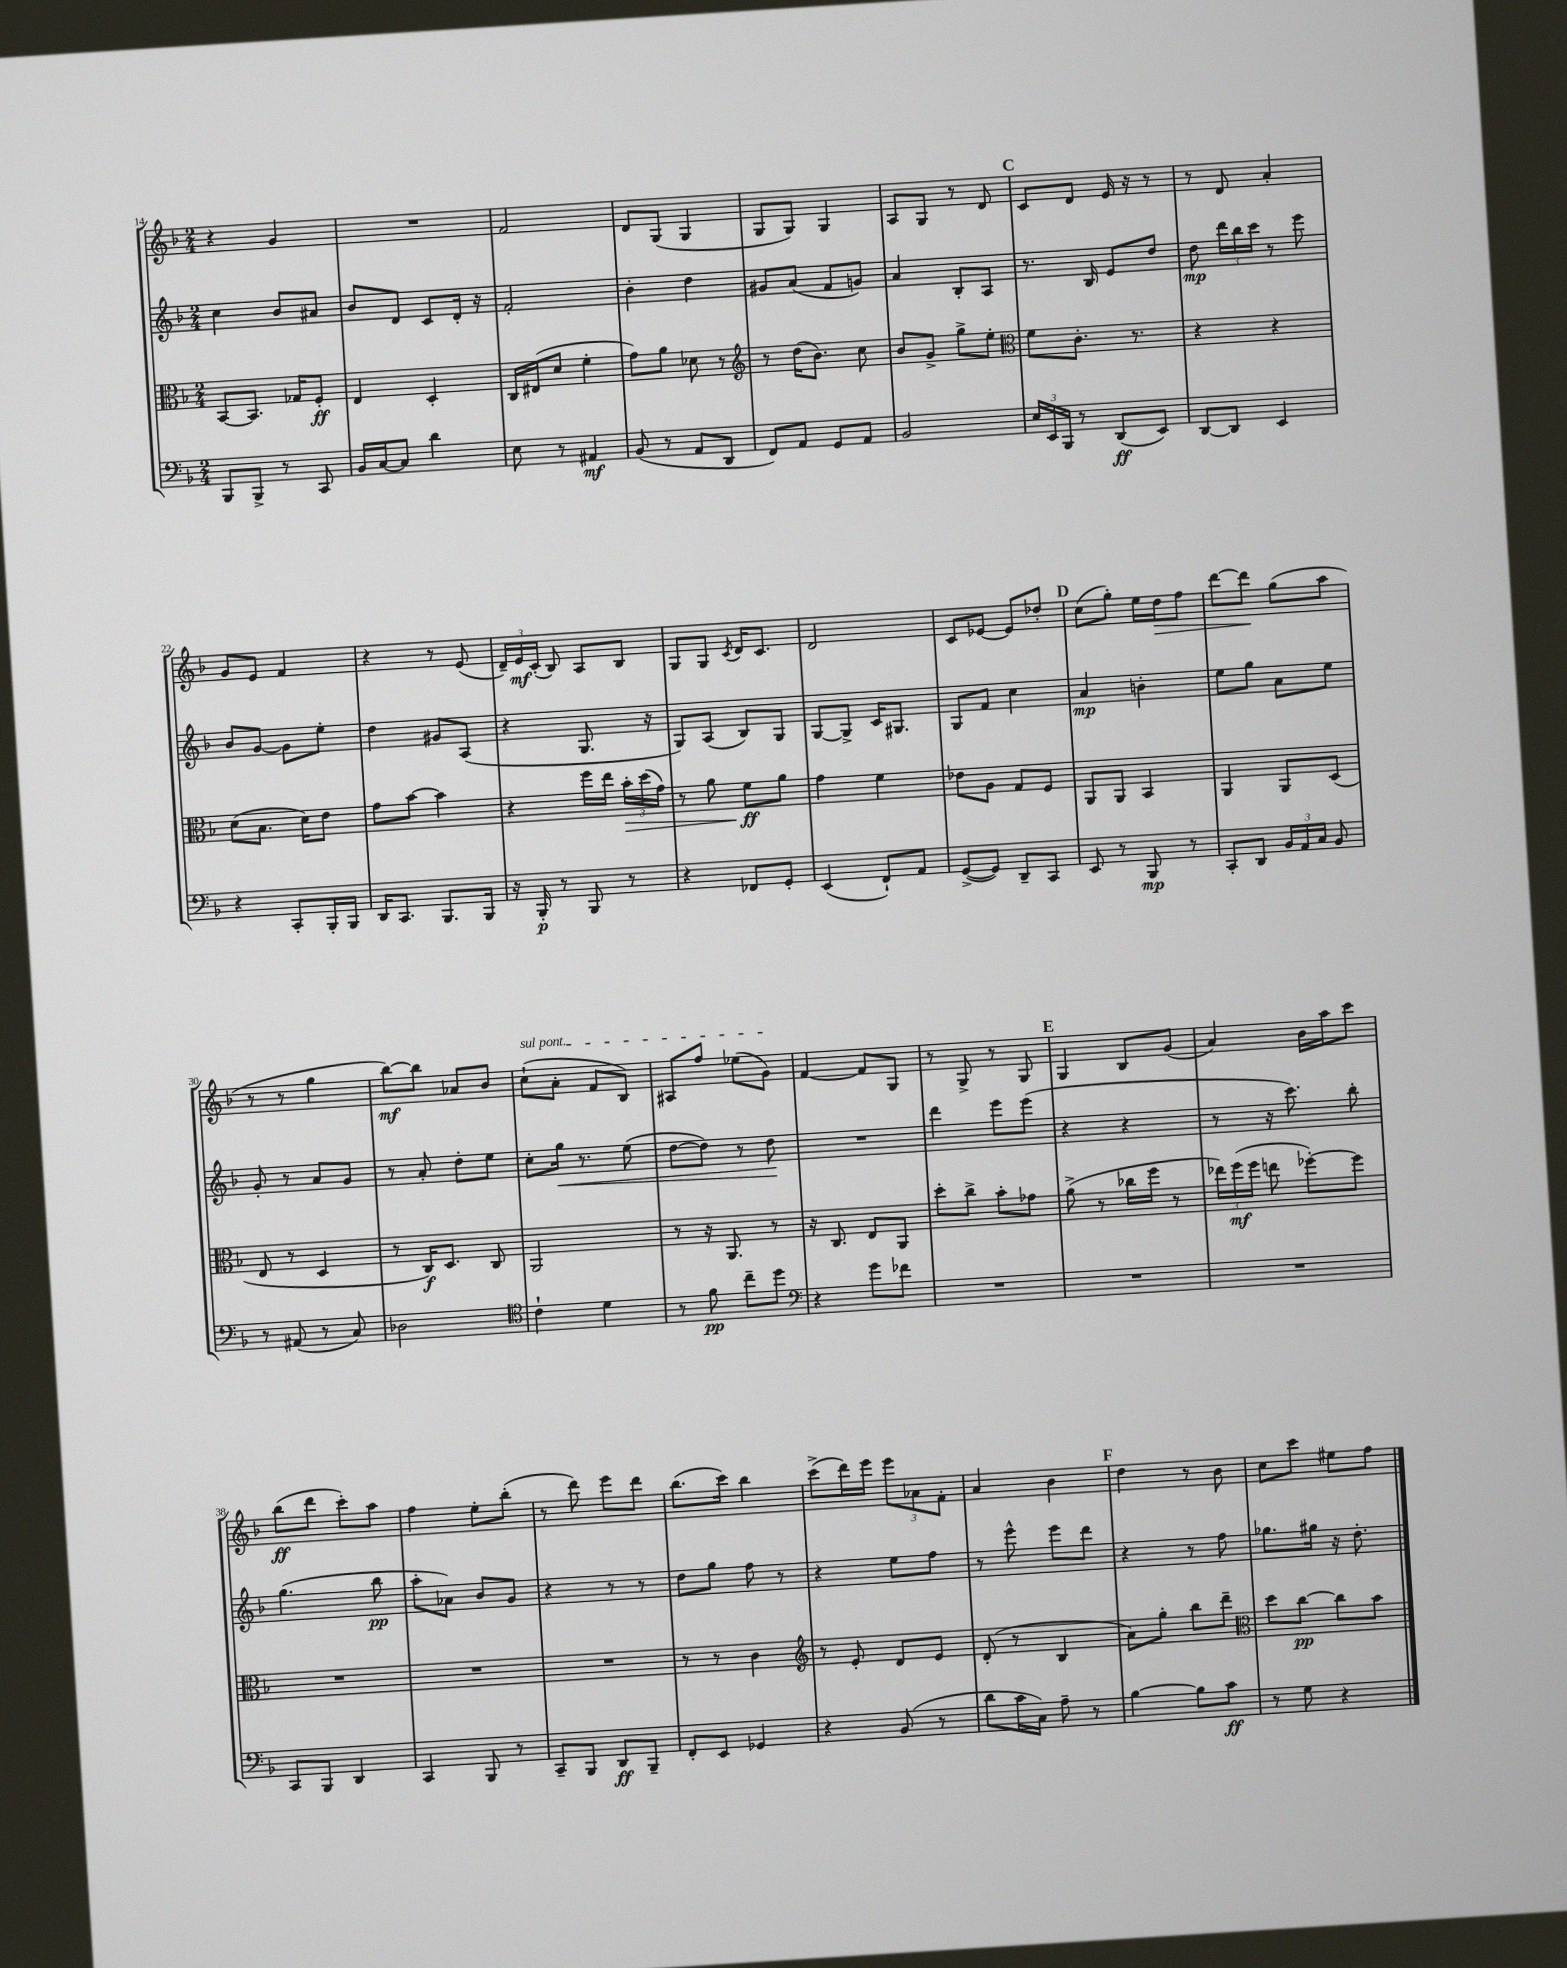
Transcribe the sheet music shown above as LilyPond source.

<<
\new StaffGroup <<
\new Staff = "s0" {
    \clef treble \key f \major \numericTimeSignature \time 2/4
    \autoBeamOff r4 g'4 |
    R2 |
    f'2 |
    d'8[ g8]( g4 |
    g8[ g8]) g4 |
    a8[ g8] r8 d'8 |
    \mark \markup { \bold "C" } c'8[ d'8] e'16 r16 r8 |
    r8 d'8 a'4-. |
    g'8[ e'8] f'4 |
    r4 r8 e'8( |
    \tuplet 3/2 { d'16[--) e'16\mf c'16]-.( } bes8) a8[ bes8] |
    g8[ g8] \acciaccatura { c'8 } d'16[ c'8.] |
    d'2 |
    c'8[ ees'8]~ ees'8[ des''8]-. |
    \mark \markup { \bold "D" } c''8[( g''8]-.) e''16[ d''16\> f''8] |
    d'''8[~ d'''8]\! g''8[( a''8] |
    r8 r8 g''4 |
    bes''8[~\mf) bes''8] aes'8[ bes'8] |
    \once \override TextSpanner.bound-details.left.text = \markup { \italic "sul pont." } c''8[-!\startTextSpan( a'8]-. f'8[ bes8]) |
    ais8[ f''8] ees''8[( g'8]\stopTextSpan) |
    f'4~ f'8[ g8] |
    r8 g8-> r8 g8 |
    \mark \markup { \bold "E" } g4 bes8[ g'8]( |
    a'4) bes'16[ a''16 c'''8] |
    bes''8[\ff( d'''8] c'''8[-.) a''8] |
    f''4 e''8[-. bes''8]-.( |
    r8 d'''8) e'''8[ d'''8] |
    bes''8.[( c'''16]) bes''4 |
    c'''8[->( d'''16) e'''16] \tuplet 3/2 { e'''8[ aes'8 f'8]-. } |
    a'4 bes'4 |
    \mark \markup { \bold "F" } d''4 r8 bes'8 |
    c''8[ c'''8] eis''8[ f''8] \bar "|." |
}
\new Staff = "s1" {
    \clef treble \key f \major \numericTimeSignature \time 2/4
    \autoBeamOff c''4 bes'8[ ais'8] |
    bes'8[ d'8] c'8[ d'16]-. r16 |
    f'2-. |
    bes'4-. d''4 |
    gis'8[ a'8]( f'8[ g'8]) |
    a'4 bes8[-. a8] |
    \mark \markup { \bold "C" } r8. bes16 e'8[ d''8] |
    d''8\mp \tuplet 3/2 { d'''16[ bes''16 c'''16] } r8 e'''8 |
    bes'8[ g'8]~ g'8[ e''8]-. |
    d''4 gis'8[ a8]( |
    r4 g8. r16 |
    g8[) a8]( bes8[) g8] |
    g8[~ g8]-> c'16[ gis8.] |
    g8[ f'8] c''4 |
    \mark \markup { \bold "D" } a'4\mp b'4-. |
    e''8[ g''8] a'8[ e''8] |
    g'8-. r8 a'8[ g'8] |
    r8 a'8-. d''8[-. e''8] |
    c''8[-. g''16]\< r8. e''8( |
    d''8[~ d''8]) r8 d''8\! |
    R2 |
    d'''4 e'''8[ e'''8]( |
    \mark \markup { \bold "E" } r4 r4 |
    r8 r16 c'''8.) bes''8-. |
    g''4.( bes''8\pp |
    a''8[-. aes'8]) bes'8[ g'8] |
    r4 r8 r8 |
    d''8[ g''8] f''8 r8 |
    r4 e''8[ f''8] |
    r8 e'''8-^ e'''8[ d'''8] |
    \mark \markup { \bold "F" } r4 r8 f''8 |
    ges''8.[ gis''16] r16 d''8.-. \bar "|." |
}
\new Staff = "s2" {
    \clef alto \key f \major \numericTimeSignature \time 2/4
    \autoBeamOff bes,8[~ bes,8.] ges16[ f8]-.\ff |
    e4 d4-. |
    c16[ eis16( d'8] f'4-. |
    g'8[) a'8] des'8 r8 |
    \clef treble r8 d''16[( bes'8.]) c''8 |
    bes'8[ g'8]-> g''8[-> e''8]-. |
    \mark \markup { \bold "C" } \clef alto f'8[ c'8.]-. r8. |
    r4 r4 |
    d'8[( bes8.] d'16[) e'8] |
    g'8[ bes'8]~ bes'4 |
    r4 f''16[ e''16] \tuplet 3/2 { bes'16[-.\> d''16( g'16]) } |
    r8 a'8 f'8[\ff\! a'8] |
    g'4 f'4 |
    ees'8[ a8] g8[ f8] |
    \mark \markup { \bold "D" } a,8[ a,8] bes,4 |
    a,4 a,8[ d8]( |
    e8 r8 d4 |
    r8 c16[\f) d8.] c8 |
    a,2 |
    r8 r16 a,8. r8 |
    r16 c8. e8[ a,8] |
    d''8[-. c''8]-> bes'8[-. ges'8] |
    \mark \markup { \bold "E" } a'8->( r8 ces''16[ f''16] r8 |
    \tuplet 3/2 { ees''16[) f''16\mf( f''16] } e''8 fes''8[~-.) fes''8] |
    R2 |
    R2 |
    R2 |
    r8 r8 c'4 |
    \clef treble r8 e'8-. d'8[ e'8] |
    d'8-.( r8 bes4 |
    \mark \markup { \bold "F" } a'8[) g''8]-. bes''8[ d'''8]-- |
    \clef alto d''8[ c''8]~\pp c''8[ bes'8] \bar "|." |
}
\new Staff = "s3" {
    \clef bass \key f \major \numericTimeSignature \time 2/4
    \autoBeamOff bes,,8[ bes,,8]-> r8 c,8 |
    bes,16[ c16~ c8] d'4 |
    e8 r8 ais,4\mf |
    bes,8( r8 a,8[ d,8] |
    f,8[) a,8] g,8[ a,8] |
    bes,2 |
    \mark \markup { \bold "C" } \tuplet 3/2 { e16[ e,16 bes,,16] } r8 d,8[\ff( e,8]) |
    d,8[~ d,8] e,4 |
    r4 c,8[-. bes,,16-. bes,,16] |
    d,16[ c,8.] bes,,8.[ bes,,16] |
    r16 bes,,16-.\p r8 bes,,8 r8 |
    r4 fes,8[ g,8]-. |
    e,4( f,8[-!) a,8] |
    g,8[~->( g,8]) d,8[-- c,8] |
    \mark \markup { \bold "D" } e,8 r8 bes,,8\mp r8 |
    c,8[-. d,8] \tuplet 3/2 { bes,16[ a,16 c16] } bes,8 |
    r8 ais,8( r8 c8) |
    des2 |
    \clef tenor c'4-! d'4 |
    r8 f'8\pp c''8[-- d''8] |
    \clef bass r4 g'8[ fes'8] |
    R2 |
    \mark \markup { \bold "E" } R2 |
    R2 |
    c,8[ bes,,8] d,4 |
    c,4 bes,,8 r8 |
    c,8[-- bes,,8] d,8[\ff bes,,8]-- |
    f,8[-. e,8] ges,4 |
    r4 bes,8( r8 |
    d'8[ c'16 c16]) a8-- r8 |
    \mark \markup { \bold "F" } bes4~ bes8[ c'8]\ff |
    r8 g8 r4 \bar "|." |
}
>>
>>
\layout { \context { \Score currentBarNumber = #14 } }
